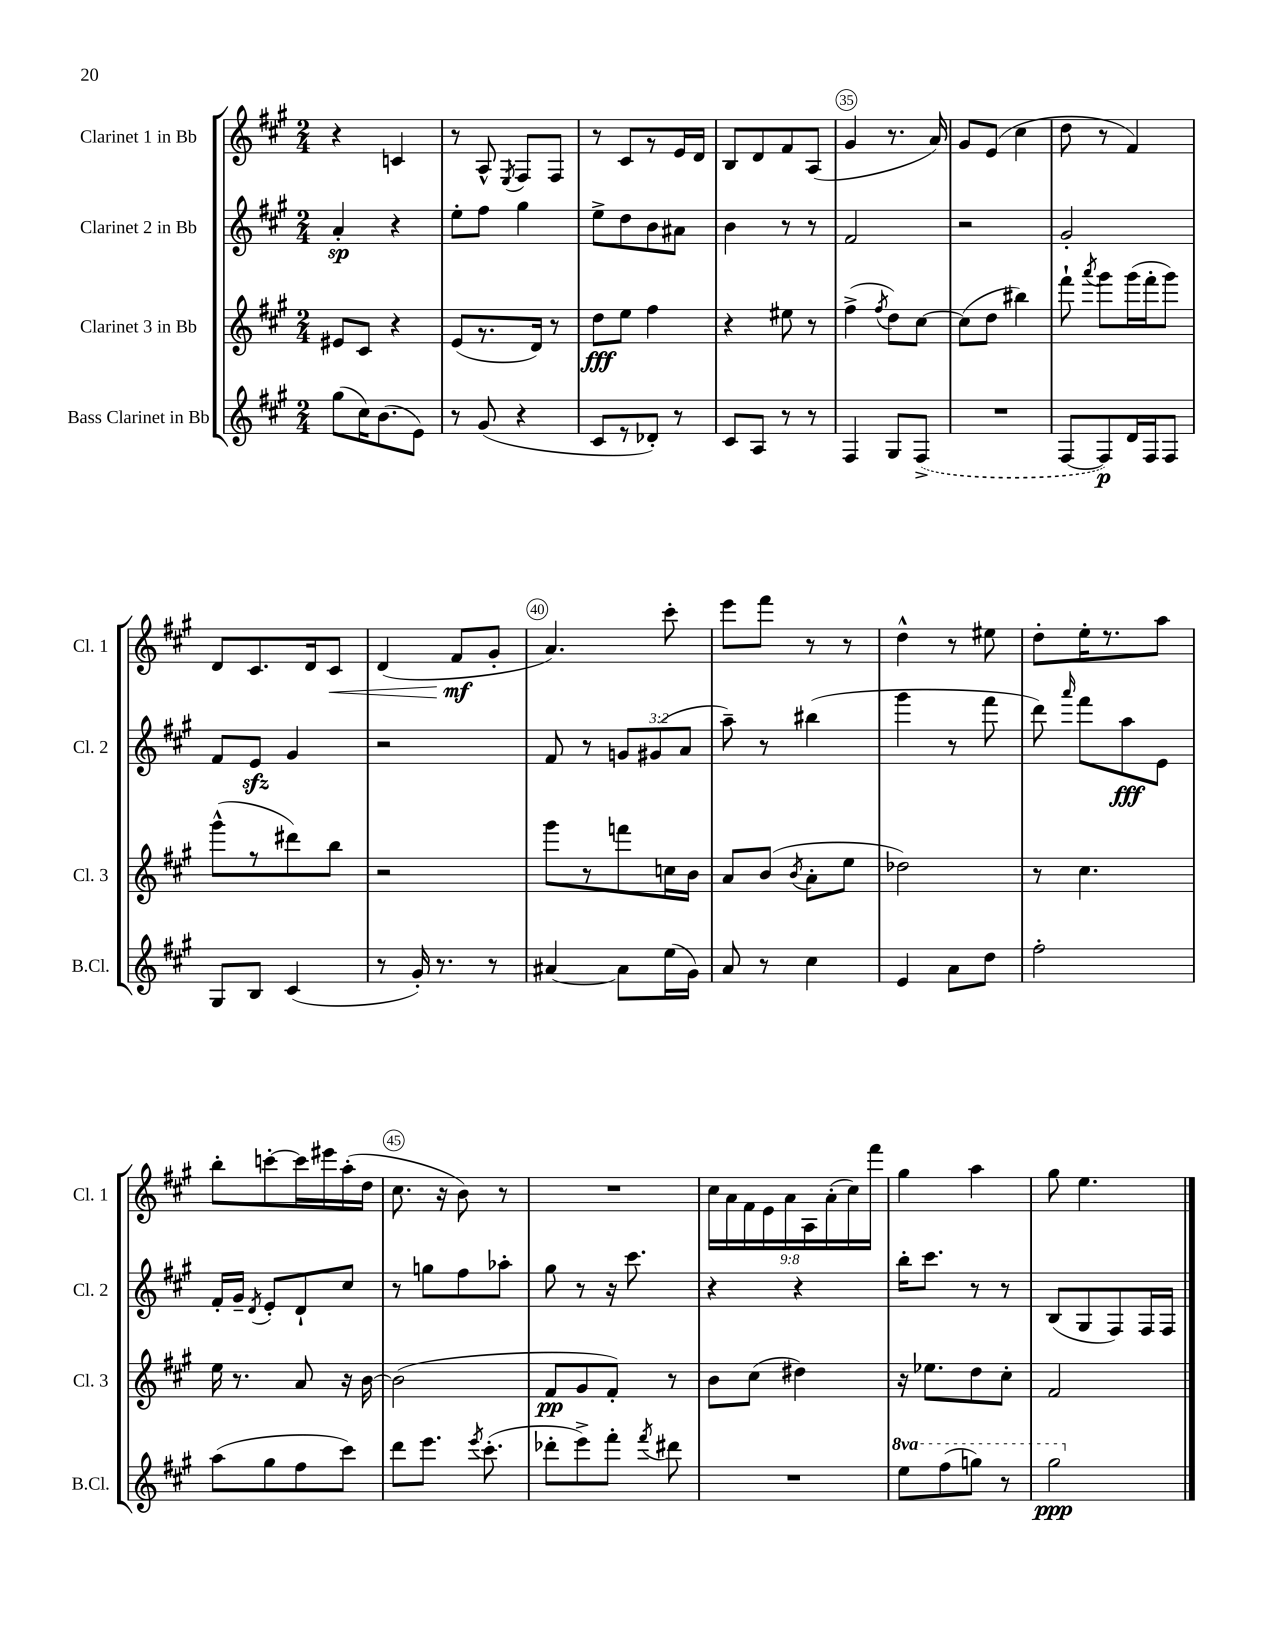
<<
\new StaffGroup <<
\new Staff = "s0" \with { instrumentName = "Clarinet 1 in Bb" shortInstrumentName = "Cl. 1" } {
    \clef treble \key a \major \numericTimeSignature \time 2/4 \override Staff.TupletNumber.text = #tuplet-number::calc-fraction-text
    \autoBeamOff r4 c'4 |
    r8 a8-^ \acciaccatura { e8 } fis8[ fis8] |
    r8 cis'8[ r8 e'16 d'16] |
    b8[ d'8 fis'8 a8]( |
    gis'4 r8. a'16) |
    gis'8[ e'8]( cis''4 |
    d''8 r8 fis'4) |
    d'8[ cis'8. d'16 cis'8]\< |
    d'4( fis'8[\mf\! gis'8]-. |
    a'4.) cis'''8-. |
    e'''8[ fis'''8] r8 r8 |
    d''4-^ r8 eis''8 |
    d''8[-. e''16-. r8. a''8] |
    b''8[-. c'''8~-. c'''16 eis'''16 a''16-.( d''16] |
    cis''8. r16 b'8) r8 |
    R2 |
    \tuplet 9/8 { cis''16[ a'16 fis'16 e'16 a'16 a16 a'16-.( cis''16) fis'''16] } |
    gis''4 a''4 |
    gis''8 e''4. \bar "|." |
}
\new Staff = "s1" \with { instrumentName = "Clarinet 2 in Bb" shortInstrumentName = "Cl. 2" } {
    \clef treble \key a \major \numericTimeSignature \time 2/4 \override Staff.TupletNumber.text = #tuplet-number::calc-fraction-text
    \autoBeamOff a'4-.\sp r4 |
    e''8[-. fis''8] gis''4 |
    e''8[-> d''8 b'8 ais'8] |
    b'4 r8 r8 |
    fis'2 |
    r2 |
    gis'2-. |
    fis'8[ e'8]\sfz gis'4 |
    r2 |
    fis'8 r8 \tuplet 3/2 { g'8[ gis'8( a'8] } |
    a''8--) r8 bis''4( |
    gis'''4 r8 fis'''8 |
    d'''8) \grace { a'''16 } fis'''8[ a''8\fff e'8] |
    fis'16[-. gis'16]-- \acciaccatura { d'8 } e'8[-. d'8-! cis''8] |
    r8 g''8[ fis''8 aes''8]-. |
    gis''8 r8 r16 cis'''8. |
    r4 r4 |
    b''16[-. cis'''8.] r8 r8 |
    b8[( gis8 fis8) fis16 fis16] \bar "|." |
}
\new Staff = "s2" \with { instrumentName = "Clarinet 3 in Bb" shortInstrumentName = "Cl. 3" } {
    \clef treble \key a \major \numericTimeSignature \time 2/4
    \autoBeamOff eis'8[ cis'8] r4 |
    e'8[( r8. d'16]) r8 |
    d''8[\fff e''8] fis''4 |
    r4 eis''8 r8 |
    fis''4->( \acciaccatura { fis''8 } d''8[) cis''8]~ |
    cis''8[( d''8] bis''4) |
    fis'''8-! \acciaccatura { a'''8 } gis'''8[ gis'''16( fis'''16-. gis'''8]) |
    gis'''8[-^( r8 dis'''8) b''8] |
    r2 |
    gis'''8[ r8 f'''8 c''16 b'16] |
    a'8[ b'8]( \acciaccatura { b'8 } a'8[-. e''8] |
    des''2) |
    r8 cis''4. |
    e''16 r8. a'8 r16 b'16~ |
    b'2( |
    fis'8[\pp gis'8 fis'8]-.) r8 |
    b'8[ cis''8]( dis''4) |
    r16 ees''8.[ d''8 cis''8]-. |
    fis'2 \bar "|." |
}
\new Staff = "s3" \with { instrumentName = "Bass Clarinet in Bb" shortInstrumentName = "B.Cl." } {
    \clef treble \key a \major \numericTimeSignature \time 2/4 \set Staff.ottavationMarkups = #ottavation-simple-ordinals
    \autoBeamOff gis''8[( cis''16) b'8.( e'8]) |
    r8 gis'8( r4 |
    cis'8[ r8 des'8]-.) r8 |
    cis'8[ a8] r8 r8 |
    fis4 gis8[ \once \slurDashed fis8]->( |
    R2 |
    fis8[~ fis8\p) d'16 fis16 fis8] |
    gis8[ b8] cis'4( |
    r8 gis'16-.) r8. r8 |
    ais'4~ ais'8[ e''16( gis'16]) |
    a'8 r8 cis''4 |
    e'4 a'8[ d''8] |
    fis''2-. |
    a''8[( gis''8 fis''8 cis'''8]) |
    d'''8[ e'''8.] \acciaccatura { e'''8 } cis'''8.-.( |
    des'''8[-. e'''8->) fis'''8]-. \acciaccatura { fis'''8 } dis'''8 |
    R2 |
    \ottava #1 e'''8[ fis'''8( g'''8]) r8 |
    gis'''2\ppp \ottava #0 \bar "|." |
}
>>
>>
\layout { \context { \Score currentBarNumber = #31 \override BarNumber.break-visibility = ##(#f #t #t) barNumberVisibility = #(every-nth-bar-number-visible 5) \override BarNumber.stencil = #(make-stencil-circler 0.1 0.3 ly:text-interface::print) } }
